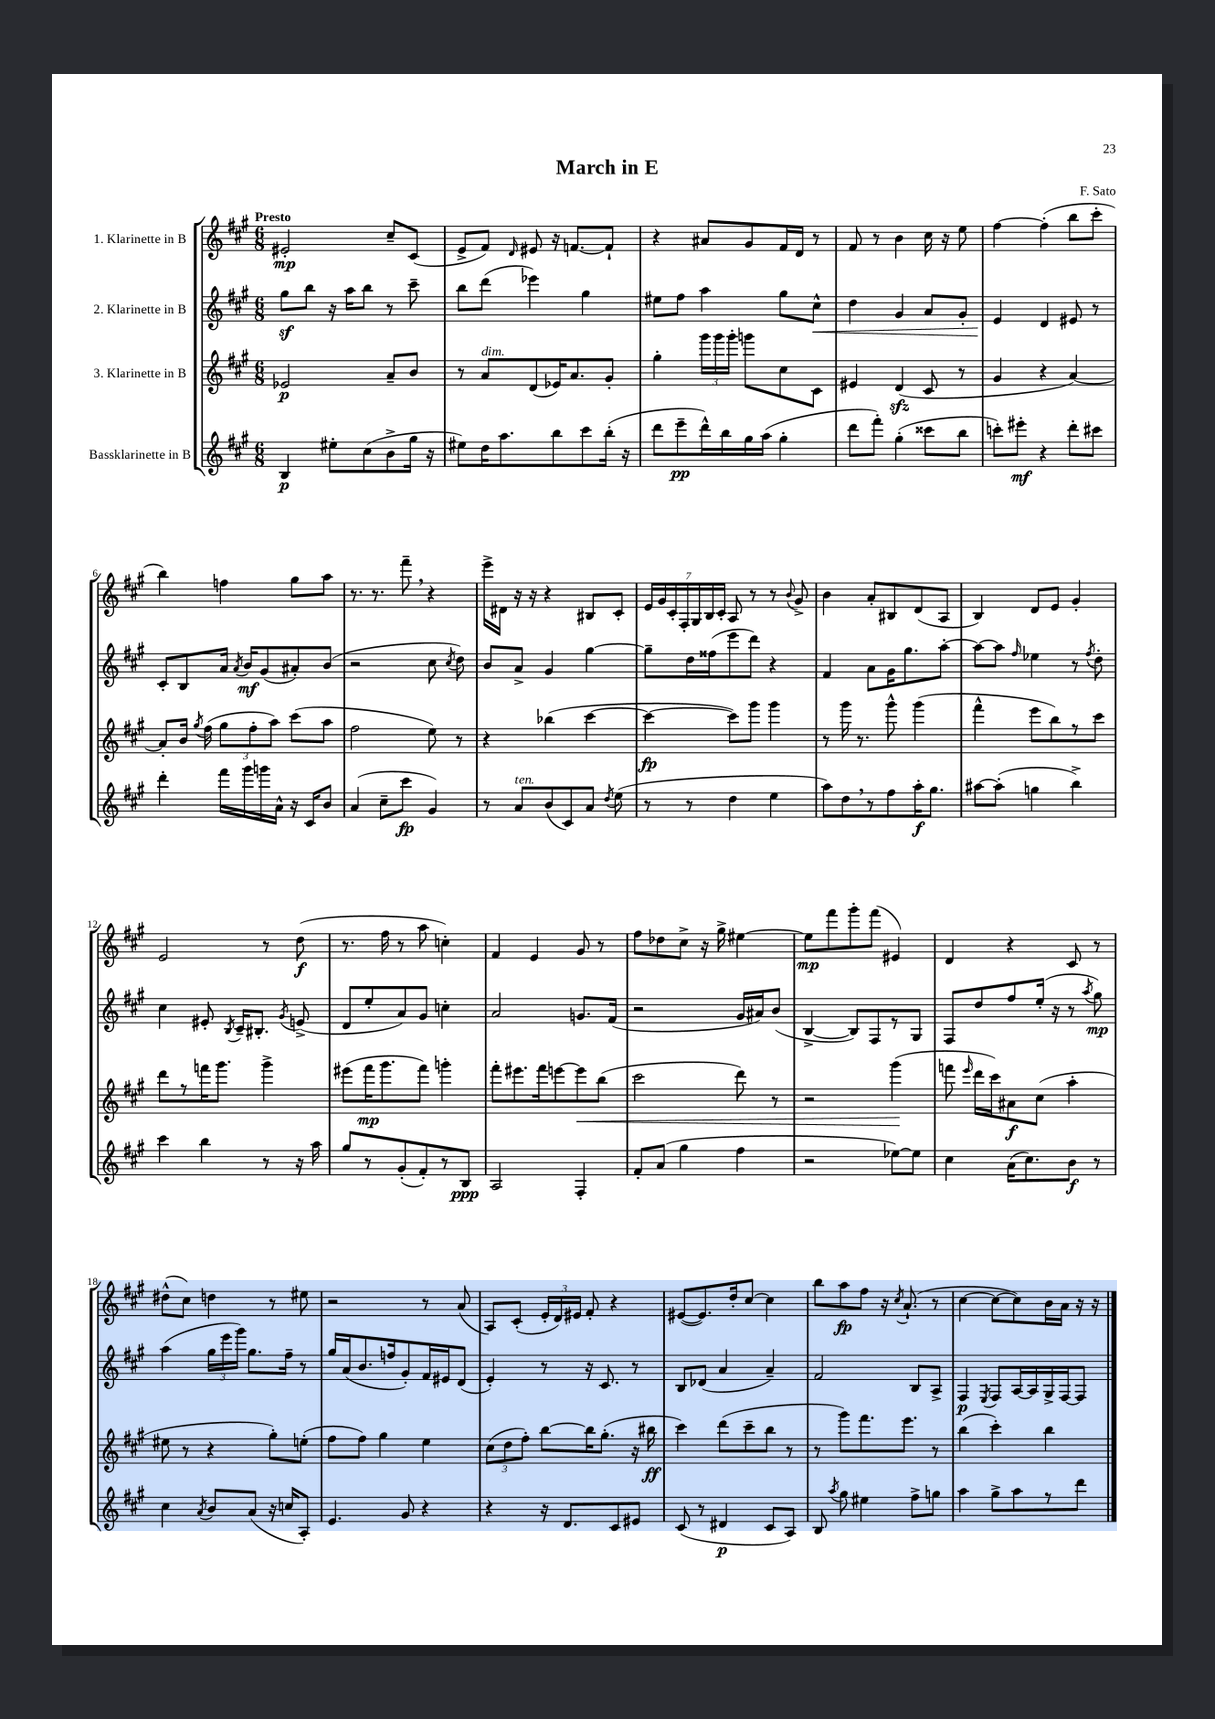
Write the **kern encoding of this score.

**kern	**dynam	**kern	**dynam	**kern	**dynam	**kern	**dynam
*part4	*part4	*part3	*part3	*part2	*part2	*part1	*part1
*staff4	*staff4	*staff3	*staff3	*staff2	*staff2	*staff1	*staff1
*I"Bassklarinette in B	*	*I"3. Klarinette in B	*	*I"2. Klarinette in B	*	*I"1. Klarinette in B	*
*clefG2	*	*clefG2	*	*clefG2	*	*clefG2	*
*k[f#c#g#]	*	*k[f#c#g#]	*	*k[f#c#g#]	*	*k[f#c#g#]	*
*M6/8	*	*M6/8	*	*M6/8	*	*M6/8	*
=1	=1	=1	=1	=1	=1	=1	=1
!	!	!	!	!	!	!LO:TX:a:B:t=Presto	!
4B/	p	2e-X/	p	8gg#z\L	.	2e#X'/	mp
.	.	.	.	8bb\J	.	.	.
8ee#X'\L	.	.	.	16r	.	.	.
.	.	.	.	16aa\KL	.	.	.
(8cc#\	.	.	.	8bb\J	.	.	.
8b^\	.	8a~/L	.	8r	.	8cc#~/L	.
16gg#\Jk	.	8b/J	.	8ccc#~\	.	(8c#/J	.
16r	.	.	.	.	.	.	.
=2	=2	=2	=2	=2	=2	=2	=2
8ee#X\L)	.	8r	.	8bb\L	.	8e^/L	.
!	!	!LO:TX:a:i:t=dim.	!	!	!	!	!
16dd\K	.	8a/L	.	(8ddd\J	.	8f#/J)	.
8.aa\	.	.	.	.	.	.	.
.	.	.	.	.	.	16qqd/	.
.	.	(8d/	.	4eee-X\)	.	8e#X/	.
8bb\	.	16e-X/K)	.	.	.	16r	.
.	.	8.a/	.	.	.	[8.fn/L	.
8ccc#\	.	.	.	4gg#\	.	.	.
(16bb'\Jk	.	8g#'/J	.	.	.	8f`/J]	.
16r	.	.	.	.	.	.	.
=3	=3	=3	=3	=3	=3	=3	=3
8ddd\L	.	4gg#'\	.	8ee#X\L	.	4r	.
8eee~\	pp	.	.	8ff#\J	.	.	.
16ddd^^\L)	.	24ggg#\LL	.	4aa\	.	8a#X/L	.
.	.	24ggg#\	.	.	.	.	.
16bb\	.	.	.	.	.	.	.
.	.	24ggg#'\JJ	.	.	.	.	.
16gg#\	.	8gggn\L	.	.	.	8g#/	.
(16aa\JJ	.	.	.	.	.	.	.
4gg#'\	.	8cc#\	.	8gg#\L	.	16f#/L	.
.	.	.	.	.	.	16d/JJ	.
!	!	!	!	!	!LO:HP:b	!	!
.	.	8c#\J	.	8cc#^^\J	<	8r	.
=4	=4	=4	=4	=4	=4	=4	=4
8ddd\L	.	4e#X/	.	4dd\	.	8f#/	.
8fff#'\J)	.	.	.	.	.	8r	.
(4gg#'\	.	(4dzz/	.	4g#/	.	4b\	.
8ccc##X\L	.	8c#/	.	8a/L	.	16cc#\	.
.	.	.	.	.	.	16r	.
8bb\J	.	8r	.	8g#'/J	.	8ee\	.
=5	=5	=5	=5	=5	=5	=5	=5
8cccn'\L)	.	4g#/	.	4e/	.	[4ff#\	.
8eee#X'\J	mf	.	.	.	.	.	.
4r	.	4r	.	4d/	[	(4ff#'\]	.
8ddd'\L	.	[4a/)	.	8e#X/	.	8bb\L	.
8ccc#X\J	.	.	.	8r	.	8ccc#'\J	.
!!LO:LB:g=z
=6	=6	=6	=6	=6	=6	=6	=6
4ddd'\	.	8a'/L]	.	8c#'/L	.	4bb\)	.
.	.	16b/Jk	.	8B/	.	.	.
.	.	8qgg#/	.	.	.	.	.
.	.	(16ff#\	.	.	.	.	.
16fff#\LL	.	12gg#\L	.	16a/Jk	.	4ffn\	.
.	.	.	.	8qa/	.	.	.
16ggg#\	.	.	.	16b/KL	mf	.	.
.	.	12ff#'\	.	.	.	.	.
16gggn\	.	.	.	(8g#/	.	.	.
.	.	12aa\J)	.	.	.	.	.
16a^^\JJ	.	.	.	.	.	.	.
16r	.	(8ccc#\L	.	8a#X'/)	.	8gg#\L	.
16c#/KL	.	.	.	.	.	.	.
8b/J	.	8aa\J	.	(8b/J	.	8aa\J	.
=7	=7	=7	=7	=7	=7	=7	=7
(4a/	.	2ff#\	.	2r	.	8.r	.
.	.	.	.	.	.	8.r	.
8cc#~\L	.	.	.	.	.	.	.
8ccc#\J	fp	.	.	.	.	8fff#~,\	.
4g#/)	.	8ee\)	.	8cc#\	.	4r	.
.	.	.	.	8qcc#/	.	.	.
.	.	8r	.	8dd\)	.	.	.
=8	=8	=8	=8	=8	=8	=8	=8
8r	.	4r	.	8b/L	.	16eee^\LL	.
.	.	.	.	.	.	16d#X\JJ	.
!LO:TX:a:i:t=ten.	!	!	!	!	!	!	!
8a/L	.	.	.	8a^/J	.	16r	.
.	.	.	.	.	.	16r	.
(8b/	.	(4bb-X\	.	4g#/	.	4r	.
8c#/)	.	.	.	.	.	.	.
8a/J	.	[4ccc#\	.	[4gg#\	.	8B#X/L	.
8qdd/	.	.	.	.	.	.	.
(8ee\	.	.	.	.	.	8c#'/J	.
=9	=9	=9	=9	=9	=9	=9	=9
8r	.	4ccc#\_	fp	8gg#~\L]	.	28e/LL	.
.	.	.	.	.	.	28g#/	.
.	.	.	.	.	.	28c#'/	.
.	.	.	.	.	.	28F#'/	.
8r	.	.	.	16dd\L	.	.	.
.	.	.	.	.	.	28G#/	.
.	.	.	.	.	.	28B/	.
.	.	.	.	(16ff##X\J	.	.	.
.	.	.	.	.	.	28c#'/JJ	.
4dd\	.	8ccc#\L])	.	8eee\	.	8A/	.
.	.	8ggg#\J	.	8ddd\J)	.	8r	.
4ee\	.	4ggg#\	.	4r	.	8r	.
.	.	.	.	.	.	8qqb/	.
.	.	.	.	.	.	8g#^/	.
=10	=10	=10	=10	=10	=10	=10	=10
8aa\L)	.	8r	.	4f#/	.	4b\	.
8dd,\	.	16ggg#\	.	.	.	.	.
.	.	8.r	.	.	.	.	.
8r	.	.	.	8a\L	.	8a'/L	.
8ff#\	.	8ggg#^^\	.	16g#\K	.	8B#X/	.
.	.	.	.	8.gg#\	.	.	.
16aa'\K	f	(4ggg#\	.	.	.	(8d/	.
8.gg#\J	.	.	.	.	.	.	.
.	.	.	.	[8aa'\J	.	8A/J	.
=11	=11	=11	=11	=11	=11	=11	=11
[8aa#X\L	.	4fff#^^\	.	8aa\L_	.	4B/)	.
(8aa#'\J]	.	.	.	8aa\J]	.	.	.
.	.	.	.	16qqff#/	.	.	.
4ggn\	.	8eee\L	.	4ee-X\	.	8d/L	.
.	.	8bb\)	.	.	.	8e/J	.
4bb^\)	.	8r	.	8r	.	4g#'/	.
.	.	.	.	8qff#/	.	.	.
.	.	8ccc#\J	.	8dd'\	.	.	.
!!LO:LB:g=z
=12	=12	=12	=12	=12	=12	=12	=12
4ccc#\	.	8ddd\L	.	4cc#\	.	2e/	.
.	.	8r	.	.	.	.	.
4bb\	.	16fffn\K	.	8e#X'/	.	.	.
.	.	8.ggg#\J	.	.	.	.	.
.	.	.	.	8qB/	.	.	.
.	.	.	.	16c#~/KL	.	.	.
.	.	.	.	8.B#X'/J	.	.	.
8r	.	4ggg#^\	.	.	.	8r	.
.	.	.	.	8qg#/	.	.	.
16r	.	.	.	(8en^/	.	(8dd\	f
16aa\	.	.	.	.	.	.	.
=13	=13	=13	=13	=13	=13	=13	=13
8gg#/L	.	(8eee#X\L	.	8d/L	.	8.r	.
8r	.	16fff#\K	mp	8ee'/	.	.	.
.	.	8.ggg#\	.	.	.	16ff#\	.
(8g#'/	.	.	.	8a/)	.	8r	.
8f#'/)	.	8fff#\J)	.	8g#/J	.	8aa\	.
8r	.	4gggn'\	.	4ccn'\	.	4ccn'\)	.
8B/J	ppp	.	.	.	.	.	.
=14	=14	=14	=14	=14	=14	=14	=14
2A/	.	8fff#'\L	.	2a/	.	4f#/	.
.	.	8.eee#X\	.	.	.	.	.
.	.	.	.	.	.	4e/	.
.	.	16fff#\k	.	.	.	.	.
.	.	[8eeen\	.	.	.	.	.
!	!	!	!LO:HP:b	!	!	!	!
4F#'/	.	8eee\]	<	8.gn/L	.	8g#/	.
.	.	(8bb\J	.	.	.	8r	.
.	.	.	.	(16f#/Jk	.	.	.
=15	=15	=15	=15	=15	=15	=15	=15
8f#'/L	.	2ccc#\	.	2r	.	8ff#\L	.
(8a/J	.	.	.	.	.	8dd-X\	.
4gg#\	.	.	.	.	.	8cc#^\J	.
.	.	.	.	.	.	16r	.
.	.	.	.	.	.	16gg#^\	.
4ff#\	.	8ddd\)	.	16g#/LL	.	[4ee#X\	.
.	.	.	.	16a#X/J)	.	.	.
.	.	8r	.	(8b/J	.	.	.
=16	=16	=16	=16	=16	=16	=16	=16
2r	.	2r	.	[4B^/	.	8ee#\L]	mp
.	.	.	.	.	.	8fff#\	.
.	.	.	.	8B/L])	.	8ggg#'\	.
.	.	.	.	8F#/	.	(8fff#\J	.
[8ee-X\L)	.	(4ggg#\	.	8r	.	4e#X/)	.
8ee-\J]	.	.	.	8G#/J	.	.	.
.	.	.	[	.	.	.	.
=17	=17	=17	=17	=17	=17	=17	=17
4cc#\	.	8fffn\	.	8F#/L	.	4d/	.
.	.	16qqeee/	.	.	.	.	.
.	.	16ddd\LL	.	8dd/	.	.	.
.	.	16ccc#\J)	.	.	.	.	.
(16a\KL	.	8a#X\	f	8ff#/	.	4r	.
8.cc#\)	.	.	.	.	.	.	.
.	.	(8cc#\J	.	(16ee'/Jk	.	.	.
.	.	.	.	16r	.	.	.
8b\J	f	4aa'\	.	8r	.	8c#/	.
.	.	.	.	8qaa/	.	.	.
8r	.	.	.	8gg#\)	mp	8r	.
!!LO:LB:g=z
=18	=18	=18	=18	=18	=18	=18	=18
4cc#\	.	8ee#X\	.	(4aa\	.	(8dd#X^^\L	.
.	.	8r	.	.	.	8cc#\J)	.
8qa/	.	.	.	.	.	.	.
8b/L	.	4r	.	24gg#\LL	.	4ddn\	.
.	.	.	.	24eee\	.	.	.
.	.	.	.	24ggg#\JJ)	.	.	.
(8a/J	.	.	.	8.gg#\L	.	.	.
16r	.	8gg#'\L)	.	.	.	8r	.
16ccn/KL	.	.	.	16ff#~\Jk	.	.	.
8A'/J)	.	(8een'\J	.	8r	.	8ee#X\	.
=19	=19	=19	=19	=19	=19	=19	=19
4.e/	.	8ff#\L	.	16gg#/LL	.	2r	.
.	.	.	.	(16a/J	.	.	.
.	.	8ff#\J)	.	8.b/	.	.	.
.	.	4gg#\	.	.	.	.	.
.	.	.	.	16ffn/k	.	.	.
8g#/	.	.	.	8g#'/)	.	.	.
4r	.	4ee\	.	16f#/L	.	8r	.
.	.	.	.	16e#X/J	.	.	.
.	.	.	.	(8d/J	.	(8a/	.
=20	=20	=20	=20	=20	=20	=20	=20
4r	.	(12cc#\L	.	4e'/)	.	8A/L)	.
.	.	12dd\	.	.	.	.	.
.	.	.	.	.	.	(8c#'/J	.
.	.	12ff#'\J)	.	.	.	.	.
16r	.	[8bb\L	.	8r	.	24e'/LL	.
.	.	.	.	.	.	24d/)	.
8.d/L	.	.	.	.	.	.	.
.	.	.	.	.	.	24e#X/JJ	.
.	.	16bb\K]	.	16r	.	8f#'/	.
.	.	(8.gg#'\J	.	8.c#/	.	.	.
8c#/	.	.	.	.	.	4r	.
8e#X/J	.	16r	.	8r	.	.	.
.	.	16bb#X\	ff	.	.	.	.
=21	=21	=21	=21	=21	=21	=21	=21
(8c#/	.	4ccc#\)	.	8B/L	.	([8e#X/L	.
8r	.	.	.	(8d-X/J	.	8.e#/])	.
4d#X/	p	(8ddd\L	.	4a/	.	.	.
.	.	.	.	.	.	16dd'/k	.
.	.	8ccc#~\	.	.	.	[8cc#/J	.
8c#/L	.	8bb\J	.	4a~/)	.	4cc#\]	.
8A/J)	.	8r	.	.	.	.	.
=22	=22	=22	=22	=22	=22	=22	=22
8B/	.	8r	.	2f#/	.	8bb\L	.
8qaa/	.	.	.	.	.	.	.
8gg#\	.	8ggg#\L)	.	.	.	8aa\	fp
4ee#X\	.	8.fff#\	.	.	.	8ff#\J	.
.	.	.	.	.	.	16r	.
.	.	.	.	.	.	8qcc#/	.
.	.	8.eee\J	.	.	.	(8.a`/	.
8ff#^\L	.	.	.	8B/L	.	.	.
8ggn\J	.	8r	.	8A^/J	.	8r	.
=23	=23	=23	=23	=23	=23	=23	=23
4aa\	.	(4bb\	.	4F#/	p	[4cc#\	.
.	.	.	.	8qE/	.	.	.
8gg#^\L	.	4ccc#'\)	.	8F#/L	.	8cc#\L_	.
8aa\	.	.	.	[16A/L	.	8cc#\])	.
.	.	.	.	16A/]	.	.	.
8r	.	4bb\	.	16G#^/	.	16b\L	.
.	.	.	.	[16F#/J	.	16a\JJ	.
8ddd\J	.	.	.	8F#/J]	.	16r	.
.	.	.	.	.	.	16r	.
==	==	==	==	==	==	==	==
*-	*-	*-	*-	*-	*-	*-	*-
